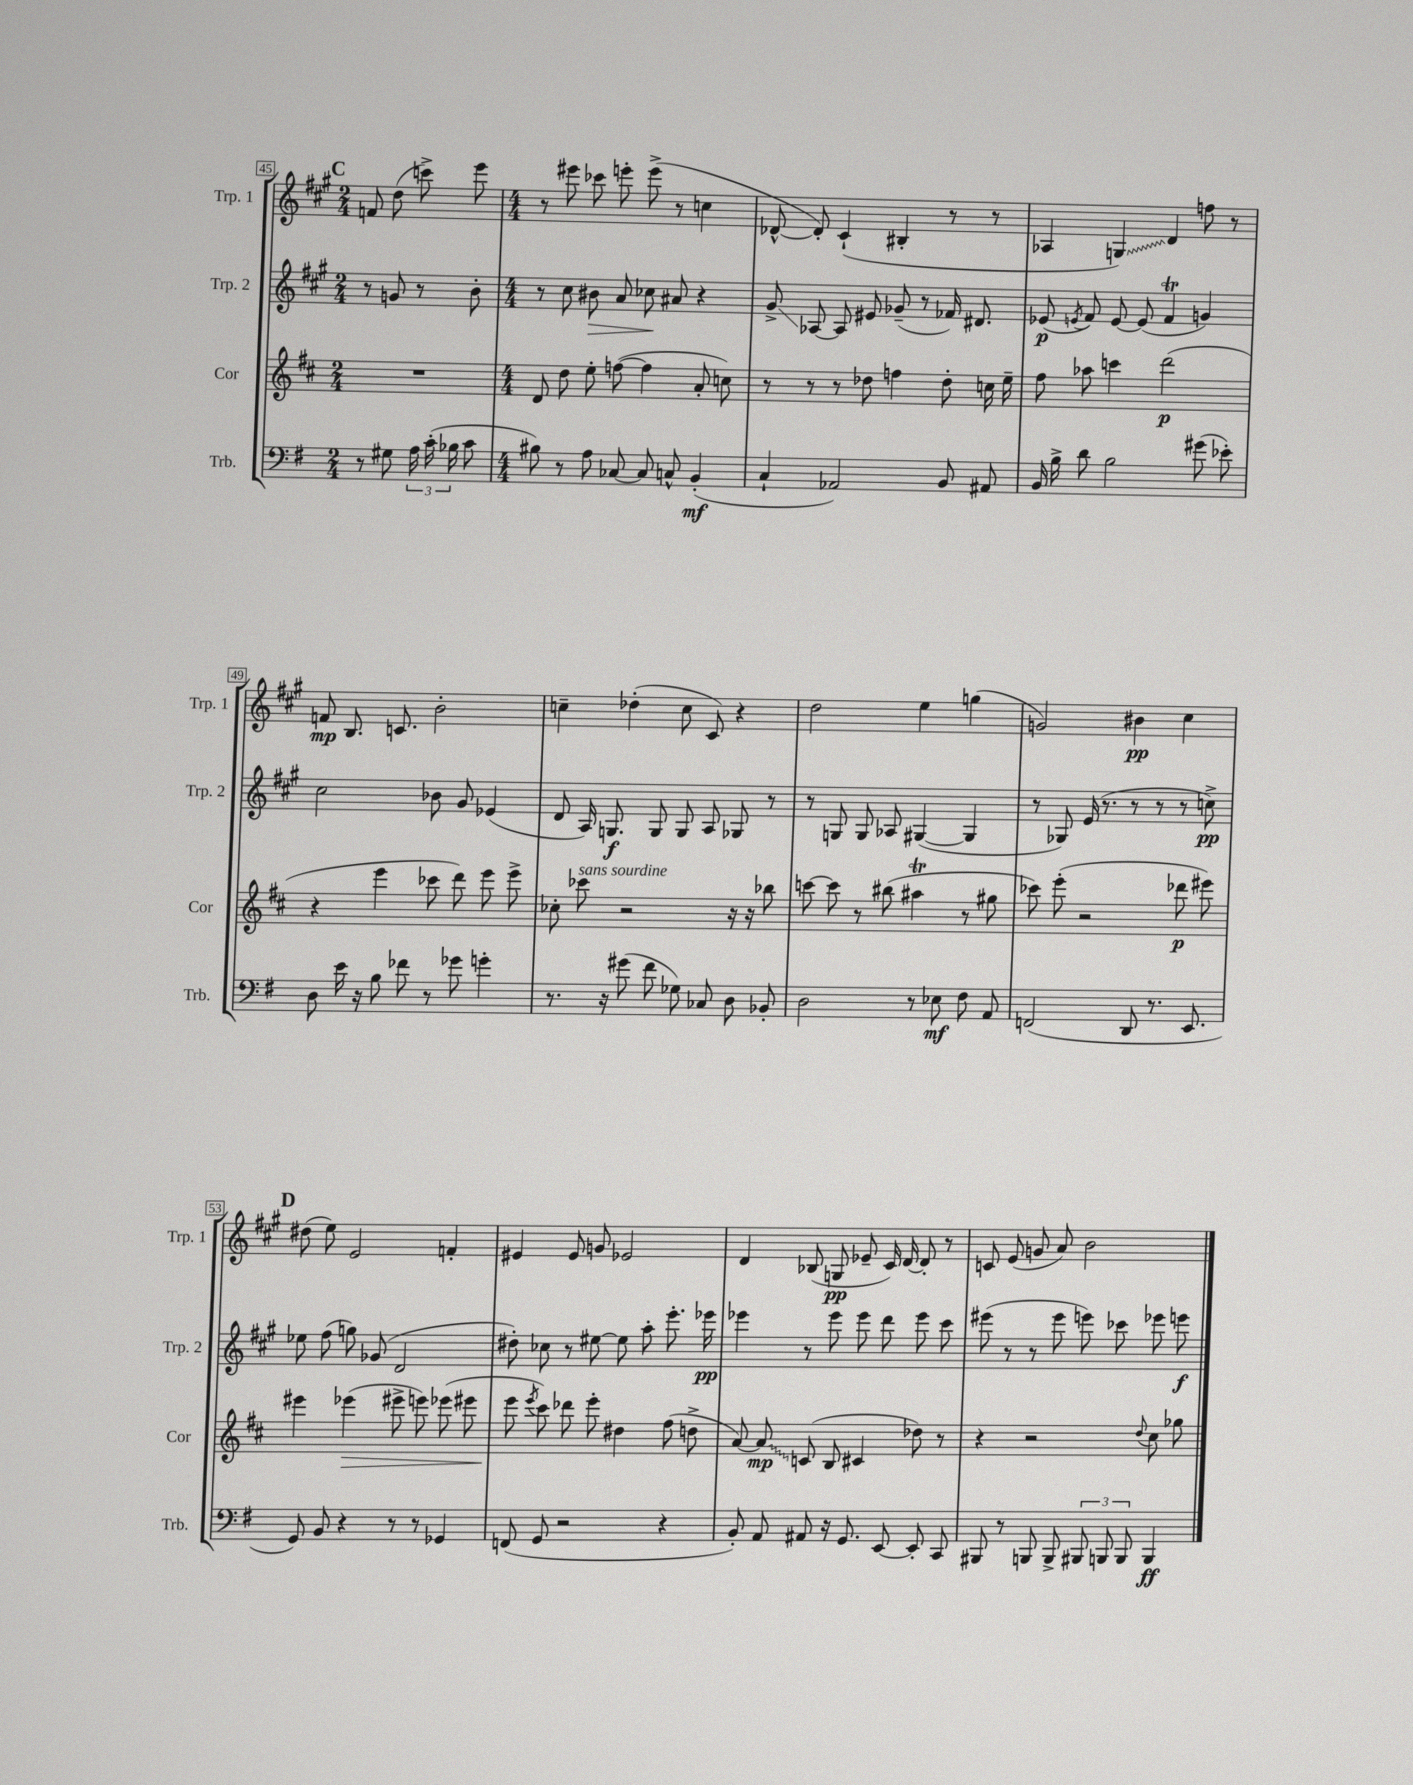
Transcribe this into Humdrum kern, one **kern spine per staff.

**kern	**kern	**kern	**kern
*staff4	*staff3	*staff2	*staff1
*clefF4	*clefG2	*clefG2	*clefG2
*k[f#]	*k[f#c#]	*k[f#c#g#]	*k[f#c#g#]
*M2/4	*M2/4	*M2/4	*M2/4
8r	2r	8r	8f/
8G#\	.	8g/	(8dd\
24A\	.	8r	8ccc^\)
(24c'\	.	.	.
24B-\	.	.	.
8c\	.	8b'\	8eee\
=	=	=	=
*M4/4	*M4/4	*M4/4	*M4/4
8B#\)	8d/	8r	8r
8r	8dd\	8cc#\	8eee#\
8A\	8ee'\	8b#\	8ccc-\
[8C-/	([8ff\	8a/	8eee'\
8C-/]	4ff\]	8cc-\	(8eee^\
8C^^/	.	8a#/	8r
(4BB'/	8a'/	4r	4cc\
.	8cc\)	.	.
=	=	=	=
4C`/	8r	8g#^/	[8d-^^/
.	8r	[8A-/	8d-'/])
2AA-/)	8r	8A-/]	(4c#`/
.	8dd-\	8e#/	.
.	4ff\	(8g-~/	4B#'/
.	.	8r	.
8BB/	8dd-'\	16f-/)	8r
.	.	8.d#/	.
8AA#/	16cc\	.	8r
.	16ee~\	.	.
=	=	=	=
16BB/	8ff#\	(8e-/	4A-/
16B^\	.	.	.
.	.	8qe/	.
8d\	8aa-\	8f#/)	.
2B\	4ccc\	[8e/	4G/)
.	.	(8e/]	.
.	(2ddd\	4f#/	4d/
(8g#\	.	4g/)	8ff\
8e-'\)	.	.	8r
=	=	=	=
8D\	4r	2cc#\	8f/
16e\	.	.	8.B/
16r	.	.	.
8B\	4eee\	.	.
.	.	.	8.c/
8f-\	.	.	.
8r	8ccc-\	8b-\	2b'\
8g-\	8ddd\)	8g#/	.
4g'\	8eee\	(4e-/	.
.	8eee^\	.	.
=	=	=	=
8.r	8cc-'\	8d/	4cc~\
.	8ccc-\	16A/)	.
16r	.	8.G/	.
(8g#\	2r	.	(4dd-'\
8f#\	.	8G/	.
8G-\)	.	8G/	8cc\
8C-/	.	8A/	8c#/)
8D\	16r	8G-/	4r
.	16r	.	.
8BB-'/	8bb-\	8r	.
=	=	=	=
2D\	[8ccc\	8r	2dd\
.	8ccc\]	8G/	.
.	8r	8G/	.
.	(8bb#\	8A-/	.
8r	4aa#\	([4G#/	4ee\
8E-\	.	.	.
8F#\	8r	4G#/]	(4gg\
8AA/	8gg#\	.	.
=	=	=	=
(2FF/	8ccc-\)	8r	2g/)
.	(8eee'\	8G-/)	.
.	2r	(16e/	.
.	.	8.r	.
8DD/	.	8r	4b#\
8.r	.	8r	.
.	8ddd-\	8r	4cc#\
8.EE/	.	.	.
.	8eee#\)	8cc^\)	.
=	=	=	=
8GG/)	4eee#\	8ee-\	(8dd#\
8BB/	.	(8ff#\	8ee\)
4r	(4eee-\	8gg\)	2e/
.	.	(8g-/	.
8r	8eee#^\	2d/	.
8r	8eee\)	.	.
4GG-/	(8eee-\	.	4f'/
.	8eee#\	.	.
=	=	=	=
(8FF/	8eee\	8dd#'\)	4e#/
.	8qeee/	.	.
8GG/	8ccc#\)	8cc-\	.
2r	8ddd-\	8r	8e#/
.	8eee'\	[8ee#\	8g/
.	4dd#\	8ee#\]	2e-/
.	.	8aa'\	.
4r	(8ff#\	8.eee'\	.
.	8dd^\	.	.
.	.	16eee-\	.
=	=	=	=
8BB'/)	[8a/)	4eee-\	4d/
8AA/	8a/]	.	.
8AA#/	(8c/	8r	(8B-/
16r	8B/	8eee-\	8G/
8.GG/	.	.	.
.	4c#/	8eee-\	8e-~/
[8EE/	.	8ddd\	16c#/)
.	.	.	[16d/
8EE'/]	8dd-\)	8eee-\	8d'/]
8CC/	8r	8ccc#\	8r
=	=	=	=
8BBB#/	4r	(8eee#\	8c/
8r	.	8r	(8e/
8BBB/	2r	8r	8g/
8BBB^/	.	8eee#\	8a/)
12BBB#/	.	8eee\)	2b\
12BBB/	.	.	.
.	.	8ccc-\	.
12BBB/	.	.	.
.	8qqdd/	.	.
4BBB/	8cc#\	8eee-\	.
.	8gg-\	8eee\	.
==	==	==	==
*-	*-	*-	*-
